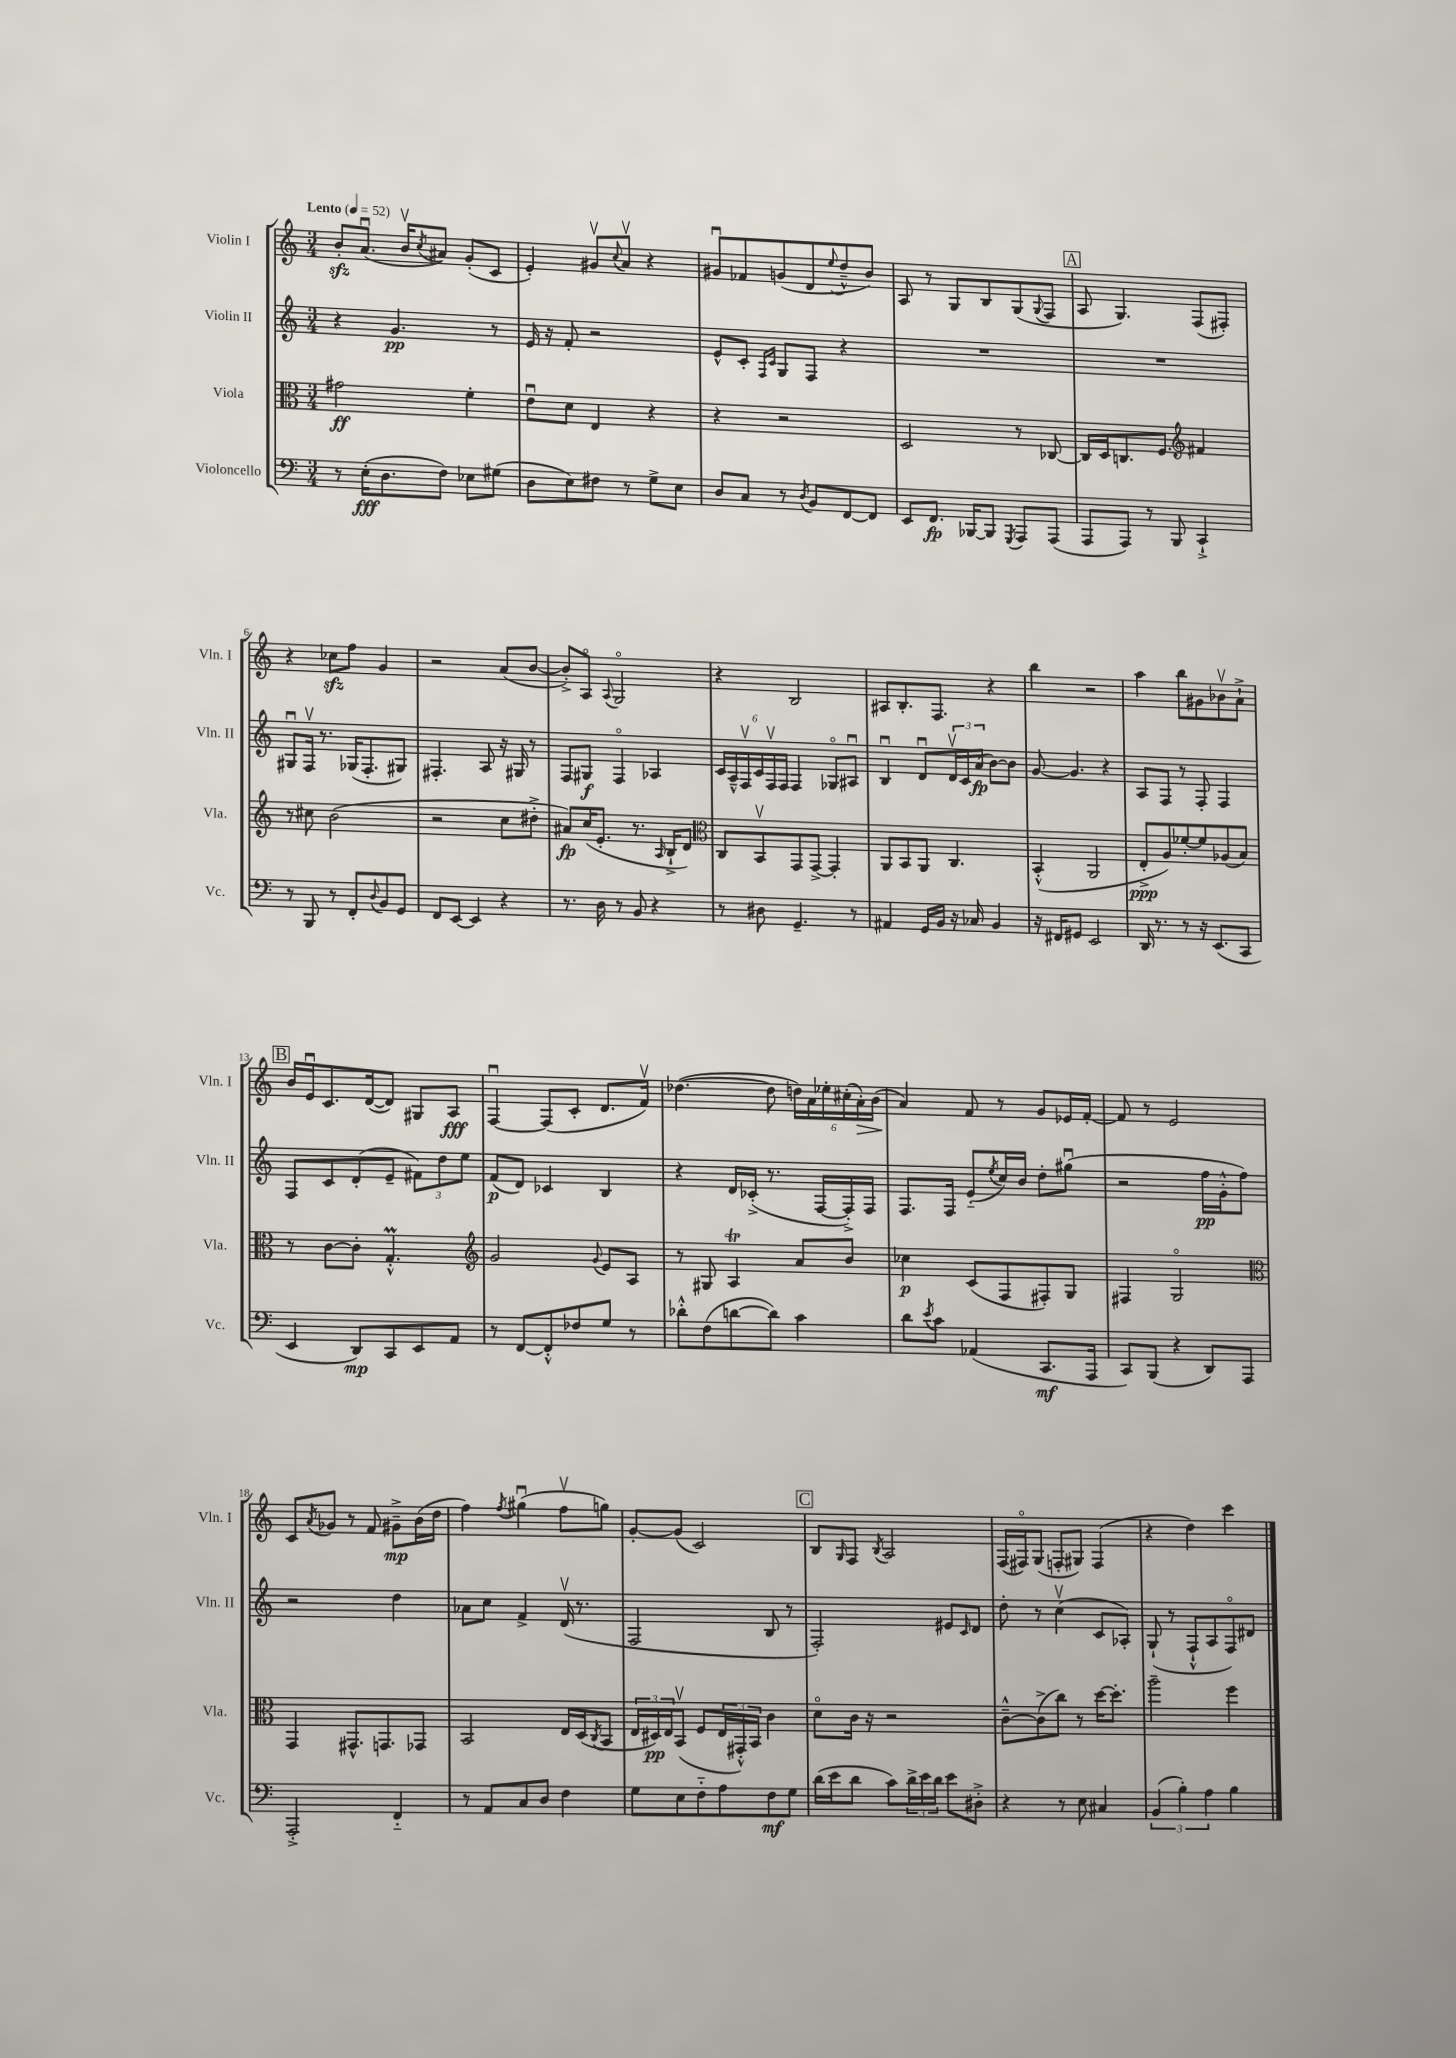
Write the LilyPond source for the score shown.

<<
\new StaffGroup <<
\new Staff = "s0" \with { instrumentName = "Violin I" shortInstrumentName = "Vln. I" } {
    \clef treble \key c \major \numericTimeSignature \time 3/4 \tempo "Lento" 4 = 52
    b'8-.\sfz a'8.\downbow( b'16\upbow \acciaccatura { c''8 } ais'8) g'8-.( c'8 |
    e'4-.) gis'8\upbow \appoggiatura { c''8 } a'8\upbow r4 |
    gis'8\downbow fes'8 g'8( d'8 \appoggiatura { e''8 } d''8---^ b'8) |
    a8 r8 g8 b8 g8( \appoggiatura { g8 } f8 |
    \mark \markup { \box "A" } a8 g4.) f8( fis8-.) |
    r4 ces''8\sfz f''8 g'4 |
    r2 a'8( b'8~ |
    b'8-.->) a8\flageolet \appoggiatura { a8 } g2\flageolet |
    r4 b2 |
    ais8 b8.-. f8. r4 |
    b''4 r2 |
    a''4 b''8 gis'8 bes'8\upbow a'8-!-> |
    \mark \markup { \box "B" } b'16 e'16\downbow c'8. d'16~( d'8) gis8 a8\fff |
    f4~\downbow f8( c'8-. d'8. f'16\upbow) |
    des''4.~( des''8 \tuplet 6/4 { d''16) a'16 ees''16-. cis''16-.( a'16-.\>) b'16( } |
    a'4\!) f'8 r8 g'8 ees'16 f'16~-. |
    f'8 r8 e'2 |
    c'8 \acciaccatura { a'8 } ges'8 r8 f'8 gis'8--->\mp b'16( d''16 |
    f''4) \acciaccatura { f''8 } gis''4\downbow( f''8\upbow g''8) |
    g'8~-. g'8( c'2) |
    \mark \markup { \box "C" } b8 \grace { g16 } f8 \acciaccatura { b8 } a2 |
    f16( fis16\flageolet) g8( f8-. gis8) f4( |
    r4 d''4) c'''4 \bar "|." |
}
\new Staff = "s1" \with { instrumentName = "Violin II" shortInstrumentName = "Vln. II" } {
    \clef treble \key c \major \numericTimeSignature \time 3/4
    r4 g'4.\pp r8 |
    e'16 r16 f'8-. r2 |
    e'8-^ c'8-. \grace { f16 c'16 } g8 f8 r4 |
    R2. |
    \mark \markup { \box "A" } R2. |
    gis8\downbow f16\upbow r8. ges16( f8.-. gis8) |
    fis4.-. a8 r16 gis16 r8 |
    f8 gis8\f f4\flageolet aes4 |
    \tuplet 6/4 { c'16 a16---^ f16\upbow c'16 f16\upbow f16 } f4 ges8\flageolet ais8\downbow |
    b4\downbow d'8\downbow \tuplet 3/2 { d'16\upbow c'16 a'16\fp( } b'8~) b'8 |
    g'8~ g'4. r4 |
    a8 f8 r8 f8-. f4 |
    \mark \markup { \box "B" } f8 c'8 d'8-.( e'8-- \tuplet 3/2 { fis'8) d''8 e''8 } |
    f'8\p( d'8) ces'4 b4 |
    r4 d'16 ces'16-.->( r8. f16~ f16-.->) f16 |
    f8. f16 e'8-_( \acciaccatura { e''8 } c''16) b'16 d''8-. gis''8\downbow( |
    r2 f''16\pp g'16-.-^ f''8) |
    r2 d''4 |
    aes'8 c''8 f'4-> d'16\upbow( r8. |
    f2 b8 r8 |
    \mark \markup { \box "C" } f2-.) eis'8 \grace { c'16 } d'8 |
    d''8-. r8 c''4\upbow( c'8 aes8-.) |
    g8-!( r8 f8-!-^ a8 f8\flageolet) dis'8 \bar "|." |
}
\new Staff = "s2" \with { instrumentName = "Viola" shortInstrumentName = "Vla." } {
    \clef alto \key c \major \numericTimeSignature \time 3/4
    gis'2\ff f'4-. |
    e'8\downbow d'8 e4 r4 |
    r4 r2 |
    d2 r8 ces8~ |
    \mark \markup { \box "A" } ces16 d16 c8. f8. \clef treble fis'4 |
    r8 cis''8 b'2( |
    r2 c''8 dis''8-.-> |
    ais'8\fp) c''16( e'8.-. r8. \grace { a16 } b16-!-> d'8) |
    \clef alto c8 b,8\upbow g,8 g,8~-> g,4-. |
    a,8 b,8 a,8 c4. |
    b,4-.-^( a,2 |
    e8-.->\ppp a8) fes'8~-. fes'8 aes8( b8) |
    \mark \markup { \box "B" } r8 c'8~ c'8-. g4.-.-^\prall |
    \clef treble g'2 \appoggiatura { g'8 } e'8 a8 |
    r8 gis8 a4\trill a'8 b'8 |
    ces''4\p c'8( f8 fis8-.) g8 |
    fis4 g2\flageolet |
    \clef alto g,4 gis,8.-^ g,8. ges,8 |
    b,2 e16 d16( \acciaccatura { c8 } b,8 |
    \tuplet 3/2 { e16 dis16\pp) e16 } b,8\upbow( f8 \tuplet 3/2 { e16 gis,16-.-^) b,16 } c'4 |
    \mark \markup { \box "C" } d'8\flageolet c'16 r16 r2 |
    c'8~---^ c'8->( c''8) r8 d''16~ d''8.-. |
    a''2-- f''4 \bar "|." |
}
\new Staff = "s3" \with { instrumentName = "Violoncello" shortInstrumentName = "Vc." } {
    \clef bass \key c \major \numericTimeSignature \time 3/4
    r8 e16-.\fff( d8. f8) ees8 gis8( |
    d8 e8) fis8 r8 g8-> e8 |
    d8 c8 r8 \acciaccatura { d8 } b,8 f,8~ f,8 |
    e,8 f,8.\fp bes,,16~ bes,,8 \acciaccatura { g,,8 } a,,8 a,,8( |
    \mark \markup { \box "A" } a,,8 a,,8) r8 b,,8 c,4-!-> |
    r8 b,,8 r8 f,8-. \appoggiatura { d8 } b,8 g,8 |
    f,8 e,8~ e,4 r4 |
    r8. d16 r8 b,8 r4 |
    r8 dis8 g,4.-- r8 |
    ais,4 g,16 b,16 r16 ces16 b,4 |
    r16 fis,16 gis,8 e,2 |
    d,16 r8. r8 r16 e,8.( c,8 |
    \mark \markup { \box "B" } e,4 d,8\mp) c,8 e,8 a,8 |
    r8 f,8~ f,8-.-^ fes8 g8 r8 |
    des'8-.-^ f8( d'8~ d'8) c'4 |
    d'8 \acciaccatura { e'8 } c'8 aes,4( c,8.\mf a,,16 |
    c,8) b,,8( r4 d,8) a,,8 |
    a,,2-.-> f,4-_ |
    r8 a,8 c8 d8 f4 |
    g8 e8 f8-_ a8 f8\mf g8 |
    \mark \markup { \box "C" } d'16( e'16 d'8 c'8) \tuplet 3/2 { d'16-> e'16 d'16 } e'8 dis8-.-> |
    r4 r8 e8 cis4 |
    \tuplet 3/2 { b,4( b4-.) a4 } b4 \bar "|." |
}
>>
>>
